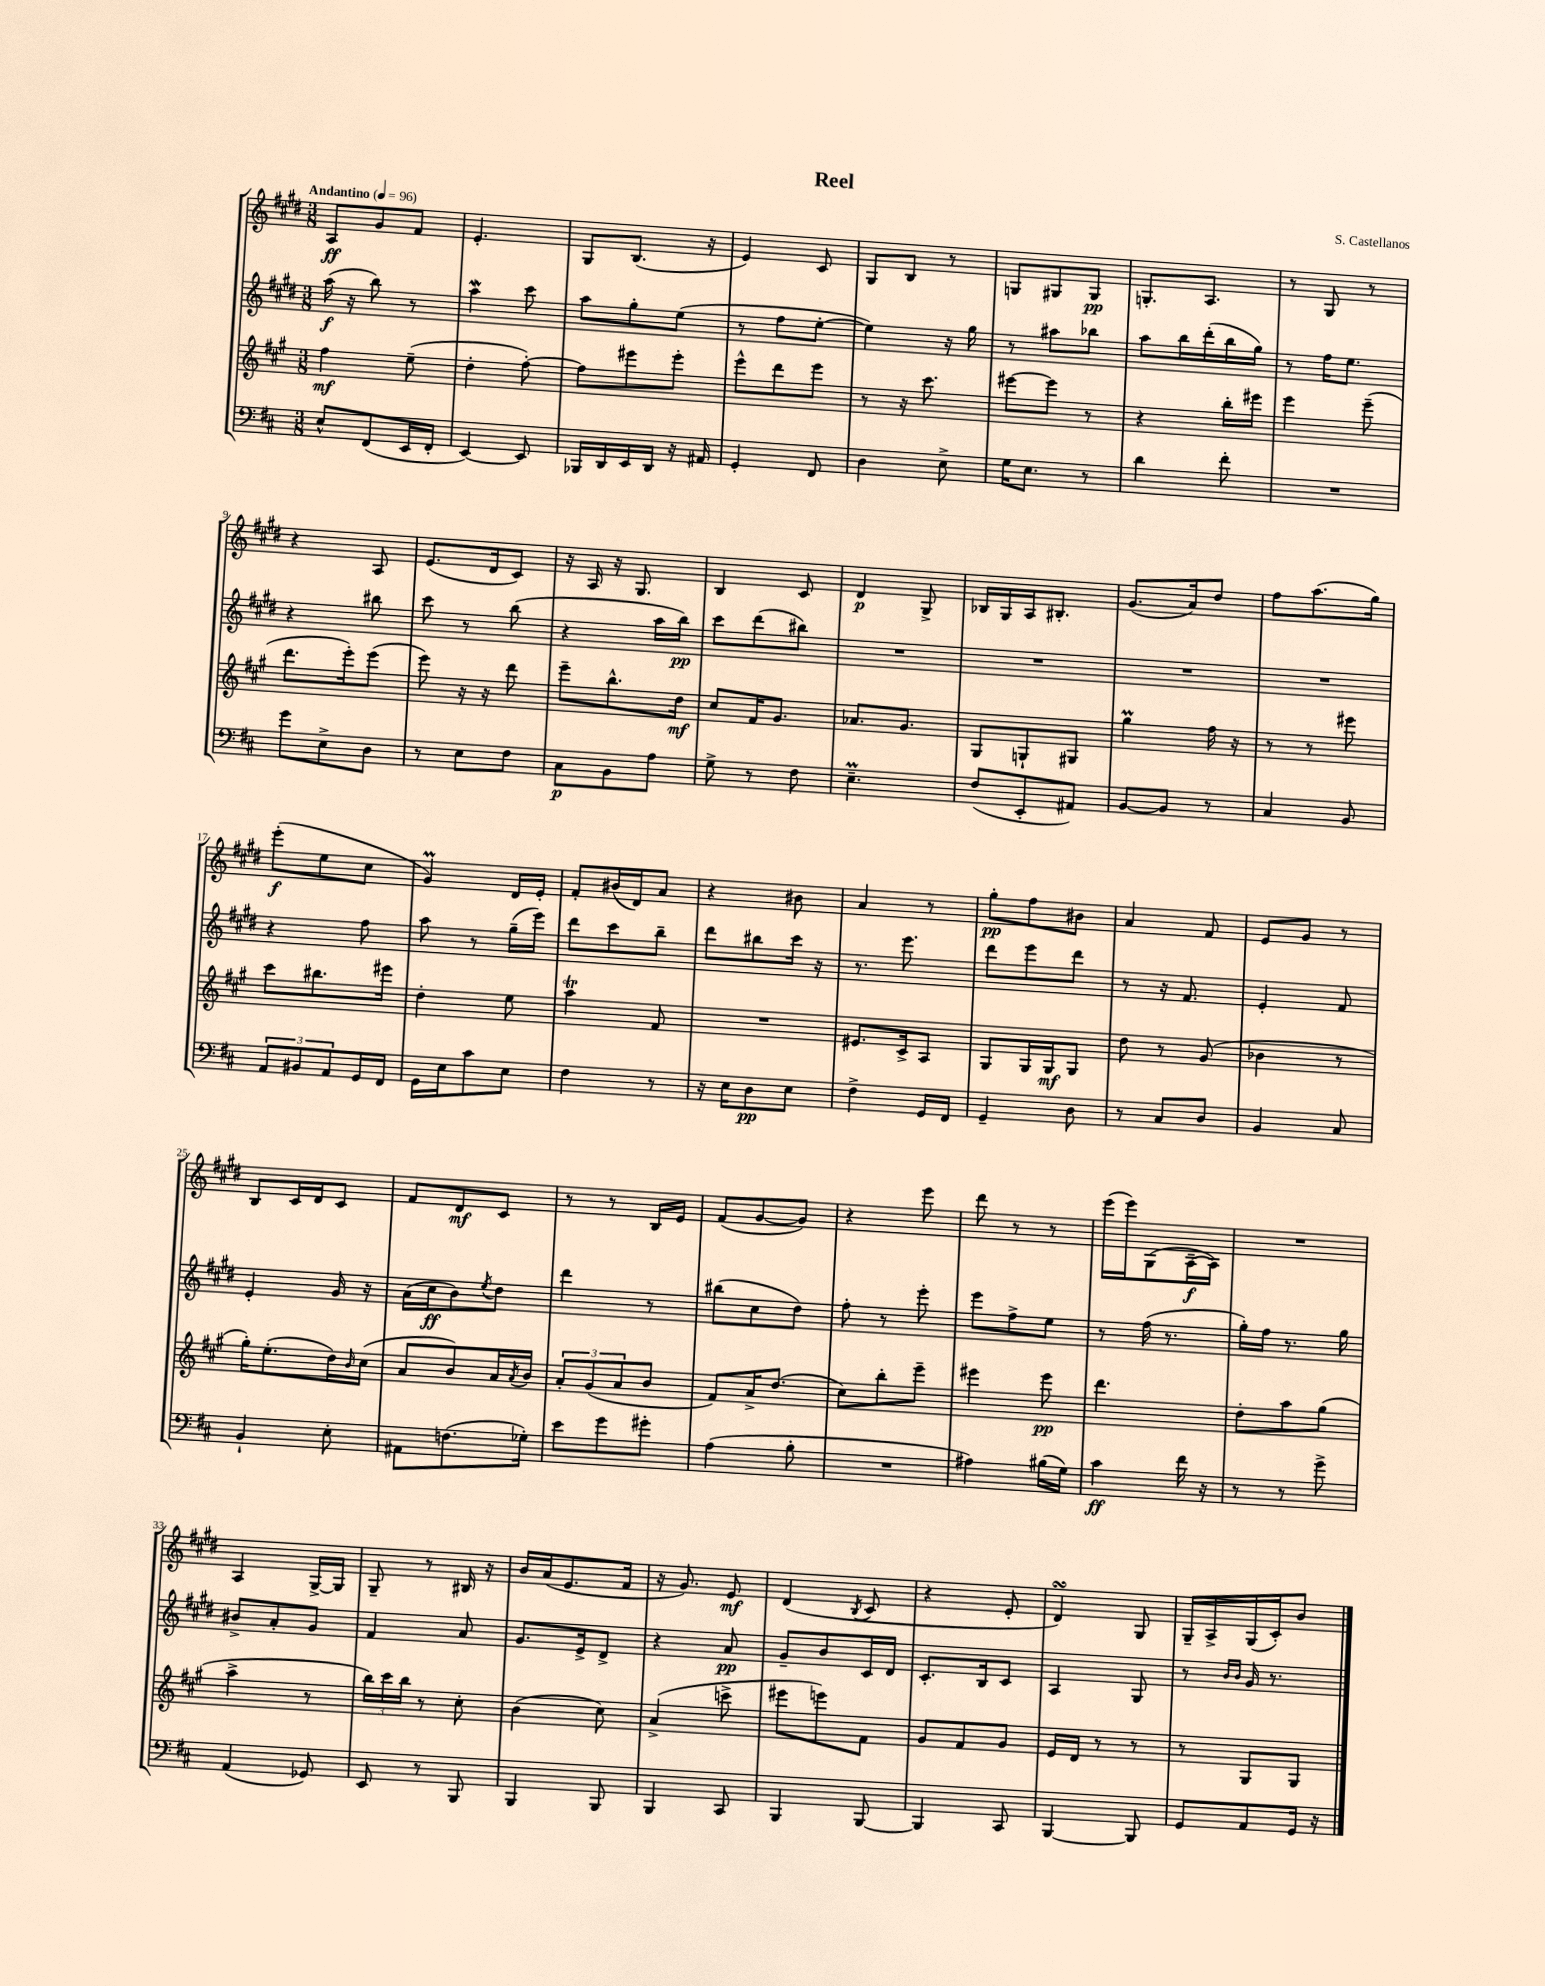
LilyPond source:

\header { title = "Reel" composer = "S. Castellanos" }
<<
\new StaffGroup <<
\new Staff = "s0" {
    \clef treble \key e \major \numericTimeSignature \time 3/8 \tempo "Andantino" 4 = 96
    a8\ff gis'8 fis'8 |
    e'4.-. |
    gis8 b8.( r16 |
    e'4) cis'8 |
    gis8 b8 r8 |
    g8 gis8 gis8\pp |
    g8.-. a8. |
    r8 gis8 r8 |
    r4 a8 |
    e'8.( dis'16 cis'8) |
    r16 a16 r16 gis8. |
    b4 cis'8 |
    dis'4\p gis8-> |
    bes16 gis16 a16 bis8.-. |
    gis'8.( a'16) dis''8 |
    fis''8 a''8.( gis''16) |
    e'''8-.\f( e''8 cis''8 |
    gis'4\prall) dis'16 e'16-. |
    fis'8-. bis'16( dis'16) a'8 |
    r4 bis'8 |
    a'4 r8 |
    gis''8-.\pp fis''8 bis'8 |
    a'4 fis'8 |
    e'8 gis'8 r8 |
    b8 cis'16 dis'16 cis'8 |
    fis'8 dis'8\mf cis'8 |
    r8 r8 b16 e'16 |
    fis'8( gis'8~ gis'8) |
    r4 e'''8 |
    dis'''8 r8 r8 |
    e'''16( e'''16) gis8( a16~--\f a16) |
    R4. |
    a4 gis16~-> gis16 |
    gis8-- r8 bis16 r16 |
    b'16 a'16( e'8. fis'16 |
    r16 gis'8.) e'8\mf |
    dis'4( \acciaccatura { b8 } cis'8 |
    r4 e'8-. |
    dis'4\turn) gis8 |
    gis16-- a16-> gis16( cis'16-.) b'8 \bar "|." |
}
\new Staff = "s1" {
    \clef treble \key e \major \numericTimeSignature \time 3/8
    a''16\f( r16 b''8) r8 |
    a''4\mordent cis'''8 |
    a''8 gis''8-. e''8( |
    r8 fis''8 e''8~-. |
    e''4) r16 gis''16 |
    r8 ais''8 bes''8 |
    a''8 b''16 dis'''16-.( b''16 gis''16) |
    r8 fis''16 e''8. |
    r4 bis''8 |
    cis'''8 r8 b''8( |
    r4 a''16 b''16\pp) |
    cis'''8 dis'''8( bis''8) |
    R4. |
    R4. |
    R4. |
    R4. |
    r4 fis''8 |
    a''8 r8 gis''16--( e'''16) |
    dis'''8 cis'''8 b''8-- |
    dis'''8 bis''8 cis'''16 r16 |
    r8. e'''8. |
    dis'''8 e'''8 dis'''8 |
    r8 r16 fis'8. |
    e'4-. fis'8 |
    e'4-. gis'16 r16 |
    a'16( cis''16\ff b'8) \acciaccatura { e''8 } dis''8 |
    dis'''4 r8 |
    bis''8( cis''8 dis''8) |
    fis''8-. r8 e'''8-. |
    e'''8 fis''8-> e''8 |
    r8 fis''16( r8. |
    gis''16-.) fis''16 r8. gis''16 |
    bis'8-> a'8-. gis'8 |
    fis'4 a'8 |
    gis'8. e'16-> dis'8-> |
    r4 a'8\pp |
    gis'8-- b'8 cis'16 dis'16 |
    cis'8.-. b16 cis'8 |
    a4 gis8 |
    r8 \grace { b'16 b'16 } gis'16 r8. \bar "|." |
}
\new Staff = "s2" {
    \clef treble \key a \major \numericTimeSignature \time 3/8
    fis''4\mf e''8--( |
    d''4-. fis''8~-.) |
    fis''8 eis'''8 eis'''8-. |
    e'''8-^ d'''8 e'''8 |
    r8 r16 cis'''8. |
    eis'''8~ eis'''8 r8 |
    r4 b''16-. eis'''16 |
    e'''4 e'''8--( |
    d'''8. e'''16-.) e'''8( |
    e'''8) r16 r16 d'''8 |
    e'''8-- b''8.-^ d''16\mf |
    cis''8 fis'16 gis'8. |
    aes'8. gis'8. |
    gis8 g8-! gis8 |
    gis''4\prall fis''16 r16 |
    r8 r8 eis'''8 |
    cis'''8 bis''8. eis'''16 |
    d''4-. e''8 |
    a''4\trill fis'8 |
    R4. |
    eis'8. cis'16-> a8 |
    gis8 gis16 gis16\mf gis8 |
    d''8 r8 gis'8( |
    bes'4 r8 |
    gis''16-.) e''8.-.( d''16) \grace { b'16 } cis''16( |
    a'8 b'8) a'16 \acciaccatura { a'8 } b'16 |
    \tuplet 3/2 { a'8-. gis'8( a'8 } b'8 |
    fis'8) a'16-> d''8.( |
    cis''8) b''8-. e'''8-- |
    eis'''4 eis'''8\pp |
    d'''4. |
    d''8-. a''8 gis''8( |
    a''4-> r8 |
    \tuplet 3/2 { b''16) cis'''16 b''16 } r8 cis''8-. |
    b'4( cis''8) |
    a'4->( c'''8-> |
    eis'''8 e'''8) fis'8 |
    gis'8 fis'8 gis'8 |
    e'16 d'16 r8 r8 |
    r8 gis8 gis8 \bar "|." |
}
\new Staff = "s3" {
    \clef bass \key d \major \numericTimeSignature \time 3/8
    e8-^ fis,8( e,16 fis,16-. |
    e,4~) e,8 |
    bes,,16 d,16 e,16 d,16 r16 ais,16 |
    g,4-. fis,8 |
    d4 e8-> |
    g16 e8. r8 |
    d'4 fis'8-. |
    R4. |
    g'8 e8-> d8 |
    r8 e8 fis8 |
    cis8\p b,8 a8 |
    g8-> r8 fis8 |
    e4.--\prall |
    fis8( e,8-. ais,8) |
    b,8~ b,8 r8 |
    cis4 b,8 |
    \tuplet 3/2 { a,8 bis,8 a,8 } g,16 fis,16 |
    g,16 e16 cis'8 e8 |
    fis4 r8 |
    r16 e16 d8\pp e8 |
    fis4-> g,16 fis,16 |
    g,4-- d8 |
    r8 cis8 d8 |
    b,4 cis8 |
    b,4-! e8-. |
    ais,8 f8.( ges16-.) |
    e'8 g'8 gis'8-. |
    a4( b8-. |
    R4. |
    ais4) bis16( g16) |
    cis'4\ff fis'16 r16 |
    r8 r8 g'8-> |
    a,4( ges,8) |
    e,8 r8 b,,8 |
    b,,4 b,,8 |
    b,,4 cis,8 |
    b,,4 b,,8~ |
    b,,4 cis,8 |
    b,,4~ b,,8 |
    g,8 a,8 g,16 r16 \bar "|." |
}
>>
>>
